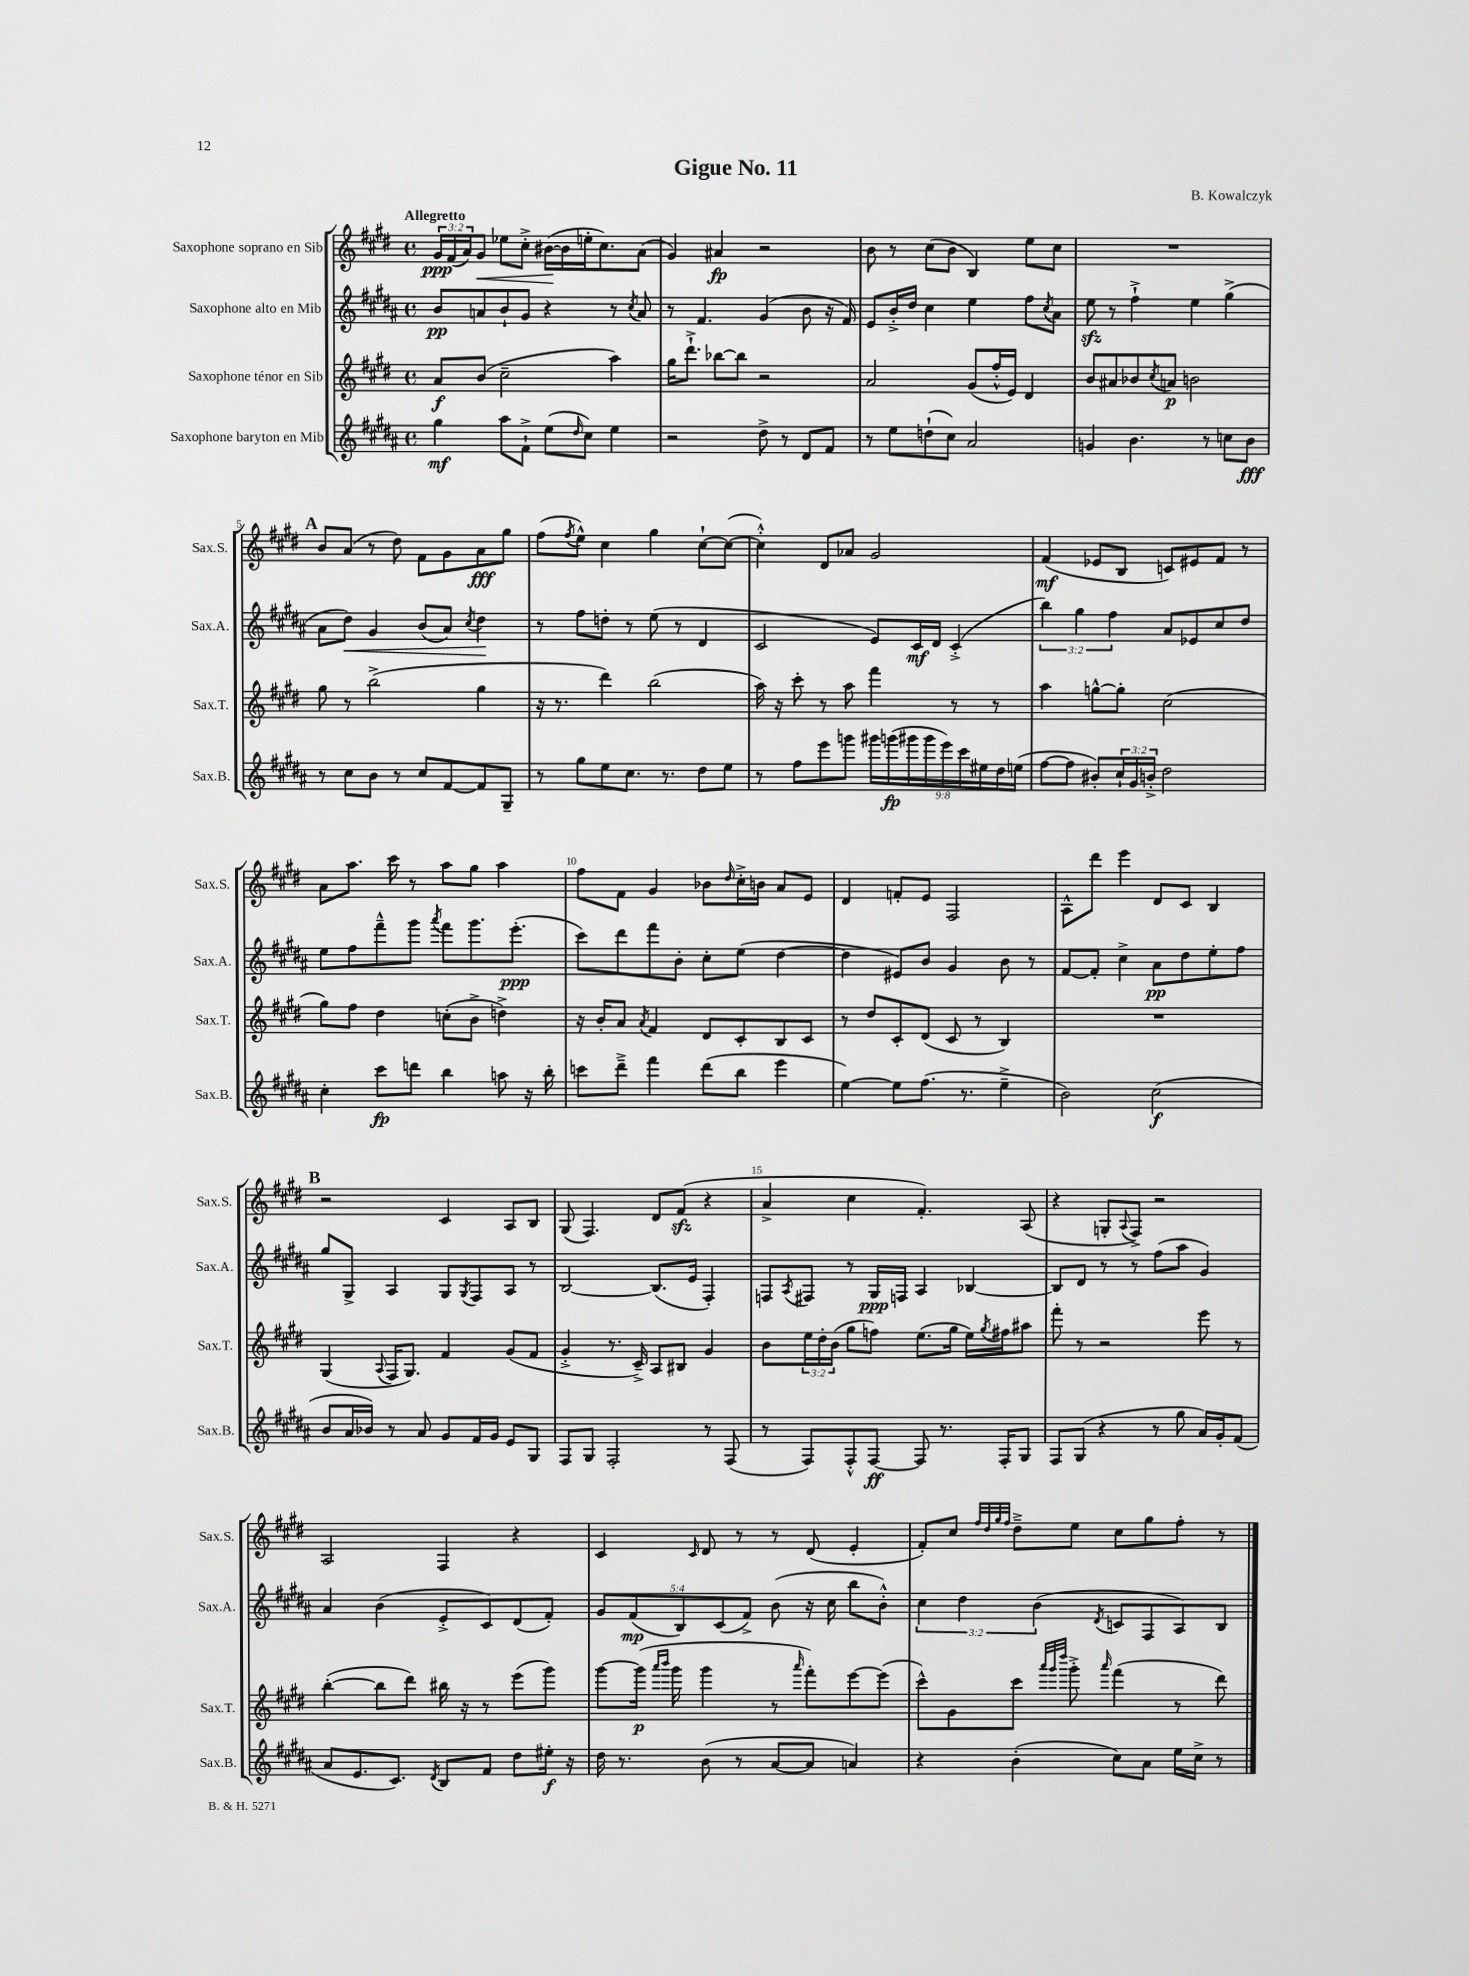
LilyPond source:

\header { title = "Gigue No. 11" composer = "B. Kowalczyk" }
<<
\new StaffGroup <<
\new Staff = "s0" \with { instrumentName = "Saxophone soprano en Sib" shortInstrumentName = "Sax.S." } {
    \clef treble \key e \major \defaultTimeSignature \time 4/4 \override Staff.TupletNumber.text = #tuplet-number::calc-fraction-text \tempo "Allegretto"
    \tuplet 3/2 { gis'16\ppp fis'16( a'16) } gis'8\< ees''8 cis''8-.-> bis'16~\!( bis'16 e''16-. cis''8.) a'8( |
    gis'4) ais'4\fp r2 |
    b'8 r8 cis''8( b'8 b4) e''8 cis''8 |
    R1 |
    \mark \markup { \bold "A" } b'8 a'8( r8 dis''8) fis'8 gis'8 a'8\fff gis''8 |
    fis''8( \acciaccatura { fis''8 } e''8-^) cis''4 gis''4 cis''8~-! cis''8~( |
    cis''4-.-^) dis'8 aes'8 gis'2 |
    fis'4\mf( ees'8 b8 c'8) eis'8 fis'8 r8 |
    a'8 a''8. cis'''16 r8 a''8 gis''8 a''4 |
    fis''8 fis'8 gis'4 bes'8 \grace { dis''16 } cis''16-.-> b'16 a'8 e'8 |
    dis'4 f'8-. e'8 fis2 |
    a8-^ dis'''8 e'''4 dis'8 cis'8 b4 |
    \mark \markup { \bold "B" } r2 cis'4 a8 b8 |
    gis8( fis4.) dis'8 fis'8\sfz( r4 |
    a'4-> cis''4 fis'4.-.) a8( |
    r4 g8-. \appoggiatura { a8 } fis8->) r2 |
    a2 fis4 r4 |
    cis'4 \grace { cis'16 } dis'8 r8 r8 dis'8( e'4-. |
    fis'8-.) cis''8 \grace { fis''32 dis''32 gis''32 fis''32 } dis''8---> e''8 cis''8 gis''8 fis''8-. r8 \bar "|." |
}
\new Staff = "s1" \with { instrumentName = "Saxophone alto en Mib" shortInstrumentName = "Sax.A." } {
    \clef treble \key b \major \defaultTimeSignature \time 4/4 \override Staff.TupletNumber.text = #tuplet-number::calc-fraction-text
    b'8\pp a'8 b'8-! gis'8 r4 r8 \acciaccatura { cis''8 } a'8 |
    r8 fis'4. gis'4( b'8 r16 fis'16) |
    e'8 b'16-.-> dis''16 cis''4 e''4 fis''8 \acciaccatura { cis''8 } ais'8 |
    e''8\sfz r8 fis''4-!-> e''4 gis''4->( |
    \mark \markup { \bold "A" } ais'8 dis''8\<) gis'4 b'8( ais'8) \acciaccatura { cis''8 } dis''4\! |
    r8 fis''8 d''8-. r8 e''8( r8 dis'4 |
    cis'2 e'8) cis'16\mf dis'16 cis'4-.->( |
    \tuplet 3/2 { b''4) gis''4 fis''4 } ais'8 ees'8 cis''8 dis''8 |
    e''8 fis''8 fis'''8---^ gis'''8 \acciaccatura { ais'''8 } fis'''8 gis'''8. e'''8.-.\ppp( |
    cis'''8) dis'''8 fis'''8 b'8-. cis''8-. e''8( dis''4~ |
    dis''4 eis'8) b'8 gis'4 b'8 r8 |
    fis'8~ fis'8-. cis''4-> ais'8\pp dis''8 e''8-. fis''8 |
    \mark \markup { \bold "B" } gis''8 gis8-> ais4 gis8 \acciaccatura { gis8 } fis8 ais8 r8 |
    b2~ b8.( e'16 fis4-.) |
    f8 \acciaccatura { ais8 } fis8 r8 gis16\ppp f16 ais4 bes4~ |
    bes8 dis'8 r8 r8 fis''8( ais''8 gis'4) |
    ais'4 b'4( e'8-.-> cis'8) dis'8( fis'8-.) |
    \tuplet 5/4 { gis'8 fis'8\mp( b8) cis'8( fis'8->) } b'8( r16 cis''16 b''8 b'8-.-^) |
    \tuplet 3/2 { cis''4 dis''4 b'4( } \acciaccatura { dis'8 } c'8 fis8 ais8) b8 \bar "|." |
}
\new Staff = "s2" \with { instrumentName = "Saxophone ténor en Sib" shortInstrumentName = "Sax.T." } {
    \clef treble \key e \major \defaultTimeSignature \time 4/4 \override Staff.TupletNumber.text = #tuplet-number::calc-fraction-text
    a'8\f b'8( cis''2-- a''4) |
    gis''16 dis'''8.-!-> bes''8~ bes''8 r2 |
    a'2 gis'8( fis''16-.-^ e'16) dis'4 |
    b'8 ais'8 bes'8 \acciaccatura { cis''8 } a'8\p b'2 |
    \mark \markup { \bold "A" } gis''8 r8 b''2->( gis''4 |
    r16 r8. dis'''4) b''2( |
    a''16) r16 cis'''8-. r8 a''8 fis'''4 r8 r8 |
    a''4 g''8~-^ g''8-. cis''2( |
    gis''8) fis''8 dis''4 c''8-.( b'8-> d''4->) |
    r16 b'16-. a'8 \acciaccatura { a'8 } fis'4 dis'8 cis'8-. b8 cis'8 |
    r8 dis''8 cis'8-. dis'8( cis'8 r8 b4) |
    R1 |
    \mark \markup { \bold "B" } gis4( \appoggiatura { a8 } fis16 gis8.) fis'4 gis'8( fis'8 |
    gis'4-.-> r8. cis'16--->) a8 bis8 gis'4 |
    b'8 \tuplet 3/2 { e''16 dis''16-. b'16( } gis''8 f''8) e''8.( gis''16 e''16) \acciaccatura { gis''8 } fis''16 ais''8 |
    fis'''8-. r8 r2 e'''8 r8 |
    b''4~-.( b''8 dis'''8) bis''16 r16 r8 e'''8( gis'''8) |
    gis'''8~ gis'''16\p( \grace { a'''16 b'''16 } gis'''16 gis'''4 r8 \grace { a'''16 } fis'''8-.) e'''8~ e'''8( |
    cis'''8-^) gis'8 cis'''8 \grace { a'''32 gis'''32 dis''''32 } gis'''8-.-> \grace { a'''16 } fis'''4( r8 dis'''8) \bar "|." |
}
\new Staff = "s3" \with { instrumentName = "Saxophone baryton en Mib" shortInstrumentName = "Sax.B." } {
    \clef treble \key b \major \defaultTimeSignature \time 4/4 \override Staff.TupletNumber.text = #tuplet-number::calc-fraction-text
    gis''4\mf ais''8 fis'8-!-> e''8( \grace { dis''16 } cis''8) e''4 |
    r2 dis''8-> r8 dis'8 fis'8 |
    r8 e''8 d''8-!( cis''8) ais'2 |
    g'4 b'4. r8 c''8 b'8\fff |
    \mark \markup { \bold "A" } r8 cis''8 b'8 r8 cis''8 fis'8~ fis'8 gis8-- |
    r8 gis''8 e''8 cis''8. r8. dis''8 e''8 |
    r8 fis''8 e'''8 g'''8 \tuplet 9/8 { gis'''16 g'''16\fp( gis'''16 gis'''16 e'''16) cis'''16 eis''16 dis''16 e''16( } |
    fis''8~ fis''8 bis'8-.) \tuplet 3/2 { cis''16-! gis'16 b'16-.-> } dis''2 |
    cis''4-. cis'''8\fp d'''8 b''4 a''8 r16 b''16-. |
    c'''8 dis'''8---> fis'''4 dis'''8( b''8 e'''4 |
    e''4~) e''8 fis''8.( r8. e''4---> |
    b'2) cis''2\f( |
    \mark \markup { \bold "B" } b'8 ais'16 bes'16) r8 ais'8 gis'8 fis'16 gis'16 e'8 gis8 |
    fis8 gis8 fis2-. r8 fis8( |
    r8 fis8) fis8-.-^ fis8~\ff fis8 r8. fis16-. gis8 |
    fis8 gis8( r4 r8 gis''8 ais'16) gis'16-. fis'8( |
    ais'8 e'8. cis'8.) \acciaccatura { dis'8 } b8 fis'8 dis''8 eis''16-.\f r16 |
    dis''16 r8. b'8( r8 ais'8~ ais'8 a'4) |
    r4 b'4-.( cis''8) ais'8 e''16 cis''16-> r8 \bar "|." |
}
>>
>>
\layout { \context { \Score \override BarNumber.break-visibility = ##(#f #t #t) barNumberVisibility = #(every-nth-bar-number-visible 5) } }
